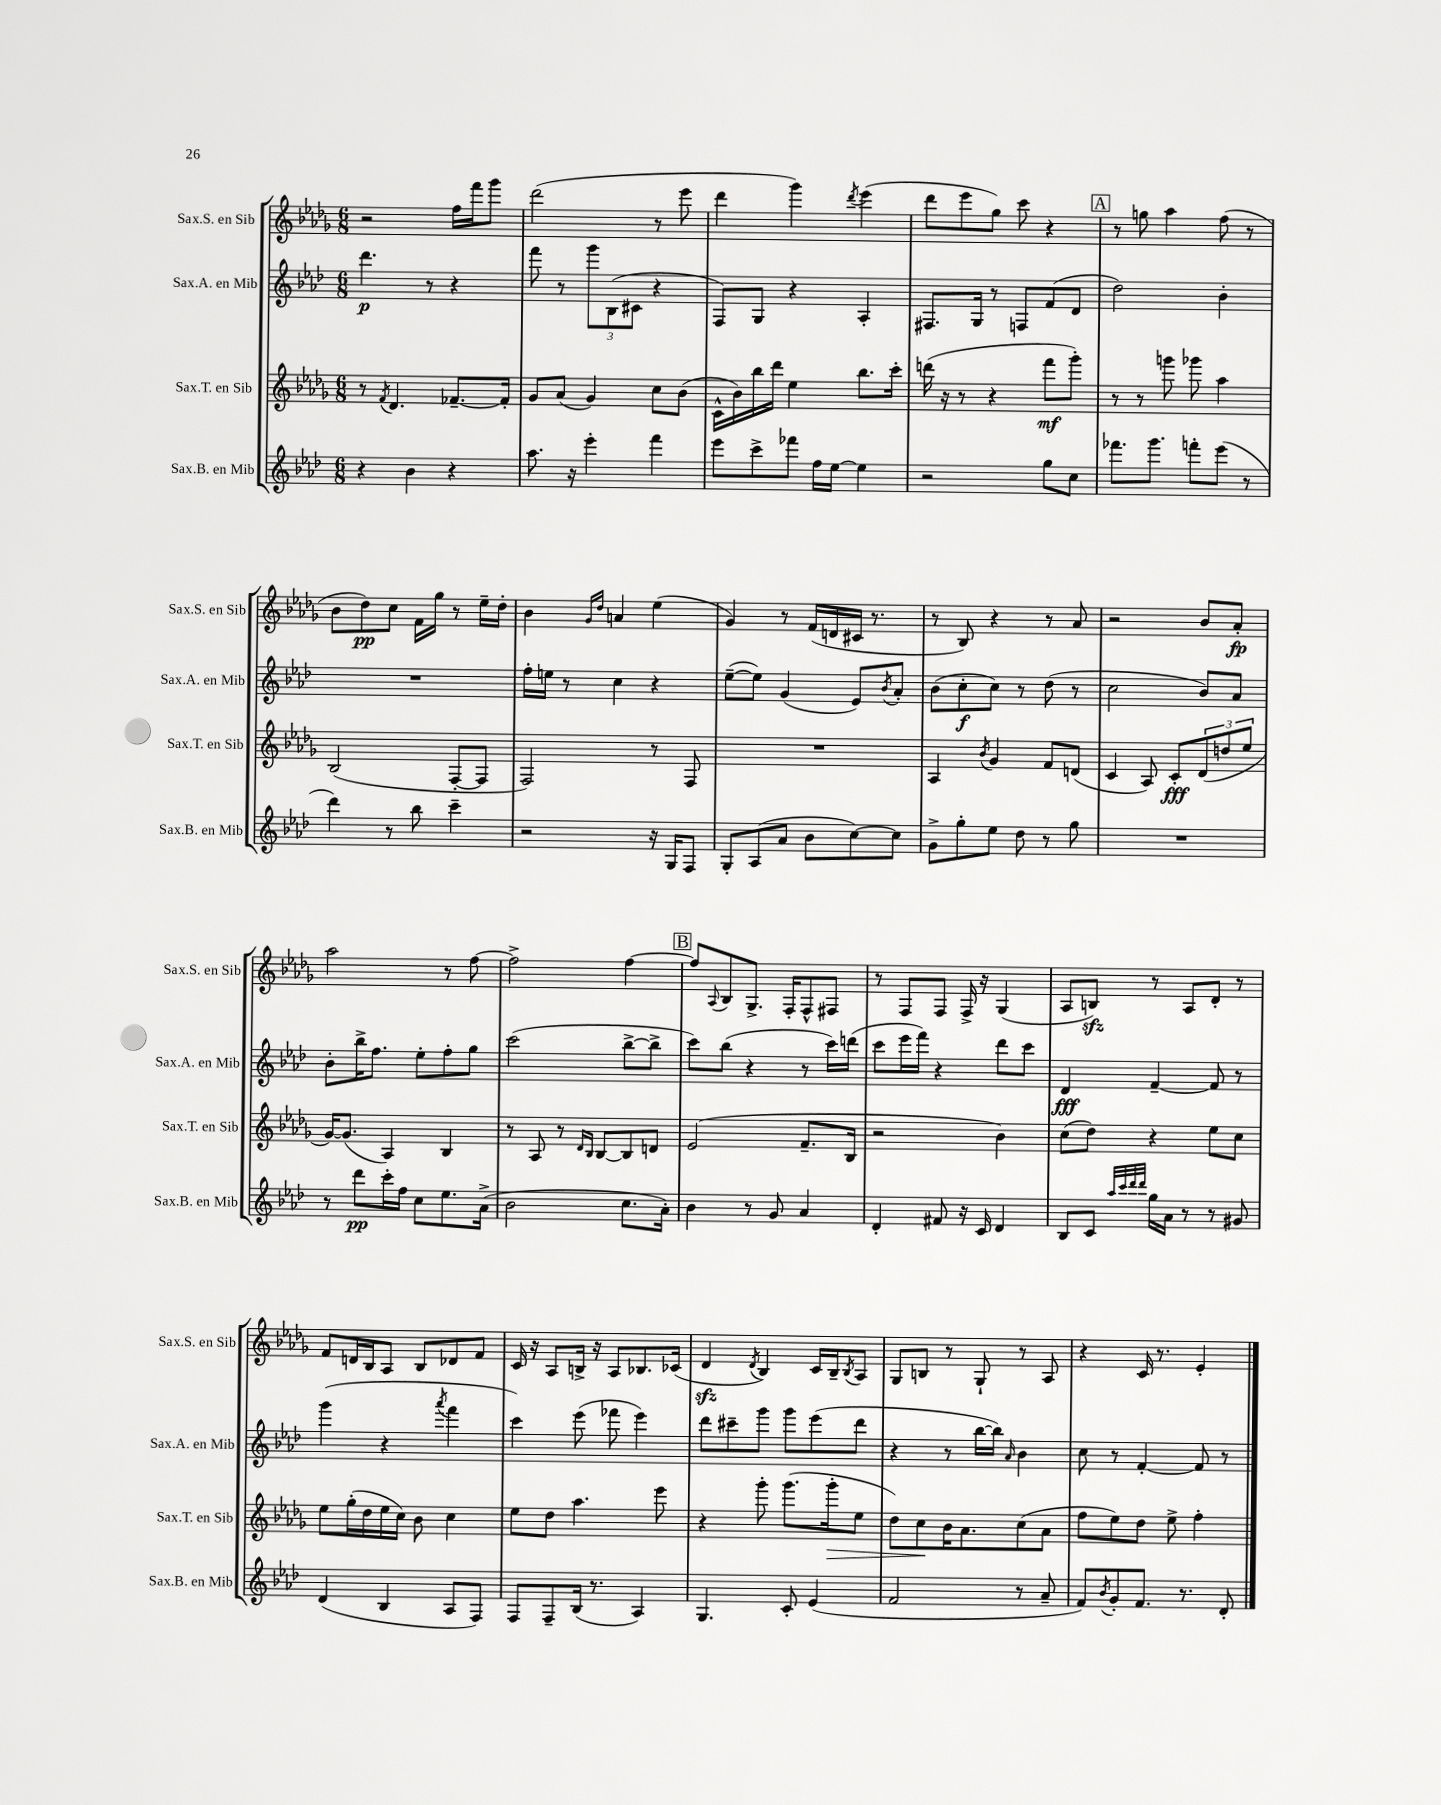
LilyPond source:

<<
\new StaffGroup <<
\new Staff = "s0" \with { instrumentName = "Sax.S. en Sib" shortInstrumentName = "Sax.S. en Sib" } {
    \clef treble \key des \major \numericTimeSignature \time 6/8
    r2 f''16 f'''16 ges'''8 |
    des'''2( r8 ees'''8 |
    des'''4 ges'''4) \acciaccatura { des'''8 } ees'''4( |
    des'''8 ees'''8 ges''8) c'''8 r4 |
    \mark \markup { \box "A" } r8 g''8 aes''4 f''8( r8 |
    bes'8 des''8\pp) c''8 f'16 ges''16 r8 ees''16-- des''16-. |
    bes'4 \grace { ges'16 des''16 } a'4 ees''4( |
    ges'4) r8 f'16( d'16 cis'16 r8. |
    r8 bes8) r4 r8 aes'8 |
    r2 bes'8 aes'8-.\fp |
    aes''2 r8 f''8~ |
    f''2-> f''4~ |
    \mark \markup { \box "B" } f''8 \appoggiatura { aes8 } bes8 ges8.-> f16-. f8-^ fis8 |
    r8 f8 f8 f16-> r16 ges4( |
    aes8 b8\sfz) r8 aes8 des'8-. r8 |
    f'8 d'16 bes16 aes8 bes8 des'8 f'8 |
    c'16 r16 aes8 b16-> r16 aes8 bes8. ces'16( |
    des'4\sfz \acciaccatura { des'8 } bes4) c'16 bes16-- \acciaccatura { bes8 } aes8 |
    ges8 b8 r8 ges8-! r8 aes8 |
    r4 c'16 r8. ees'4-. \bar "|." |
}
\new Staff = "s1" \with { instrumentName = "Sax.A. en Mib" shortInstrumentName = "Sax.A. en Mib" } {
    \clef treble \key aes \major \numericTimeSignature \time 6/8
    des'''4.\p r8 r4 |
    f'''8 r8 \tuplet 3/2 { g'''8 bes8( cis'8 } r4 |
    f8) g8 r4 aes4-. |
    fis8. g16 r8 f8 f'8( des'8 |
    \mark \markup { \box "A" } des''2) bes'4-. |
    R2. |
    f''16-. e''16 r8 c''4 r4 |
    ees''8~--( ees''8) g'4( ees'8) \acciaccatura { bes'8 } aes'8-. |
    bes'8( c''8-.\f c''8) r8 des''8( r8 |
    c''2 bes'8) aes'8 |
    bes'8-. bes''16-> f''8. ees''8-. f''8-. g''8 |
    c'''2( bes''8~-> bes''8-> |
    \mark \markup { \box "B" } c'''8) bes''8( r4 r8 c'''16) d'''16( |
    c'''8 ees'''16 f'''16) r4 des'''8 c'''8 |
    des'4\fff f'4~-- f'8 r8 |
    g'''4( r4 \acciaccatura { aes'''8 } f'''4 |
    c'''4) ees'''8( fes'''8 ees'''4) |
    des'''8 cis'''8-- g'''8 g'''8 ees'''8( des'''8 |
    r4 r8 bes''16~ bes''16) \grace { aes'16 } bes'4 |
    c''8 r8 f'4~-. f'8 r8 \bar "|." |
}
\new Staff = "s2" \with { instrumentName = "Sax.T. en Sib" shortInstrumentName = "Sax.T. en Sib" } {
    \clef treble \key des \major \numericTimeSignature \time 6/8
    r8 \acciaccatura { f'8 } des'4. fes'8.~-- fes'16-. |
    ges'8 aes'8( ges'4) c''8 bes'8( |
    c'16-^ bes'16) bes''16 des'''16 ees''4 bes''8. c'''16-. |
    d'''16( r16 r8 r4 f'''8\mf ges'''8-.) |
    \mark \markup { \box "A" } r8 r8 g'''8 ges'''8 aes''4 |
    bes2( f8~-. f8 |
    f2) r8 f8 |
    R2. |
    aes4 \acciaccatura { bes'8 } ges'4 f'8 d'8( |
    c'4 aes8) c'8-.\fff \tuplet 3/2 { des'8( d''8 ees''8 } |
    ges'16~) ges'8.( aes4) bes4 |
    r8 aes8 r8 \grace { des'16 bes16 } bes8~ bes8 d'8 |
    \mark \markup { \box "B" } ees'2( f'8.-- bes16 |
    r2 bes'4) |
    c''8( des''8) r4 ees''8 c''8 |
    ees''8 ges''16-.( des''16 ees''16 c''16) bes'8 c''4 |
    ees''8 des''8 aes''4. ees'''8 |
    r4 ges'''8-. ges'''8.( ges'''16-.\> ees''8 |
    des''8) c''8\! bes'16 aes'8. c''8( aes'8 |
    f''8 ees''8) des''8 ees''8-> f''4-. \bar "|." |
}
\new Staff = "s3" \with { instrumentName = "Sax.B. en Mib" shortInstrumentName = "Sax.B. en Mib" } {
    \clef treble \key aes \major \numericTimeSignature \time 6/8
    r4 bes'4 r4 |
    aes''8. r16 ees'''4-. f'''4 |
    ees'''8 c'''8-> fes'''8 f''16 ees''16~ ees''4 |
    r2 g''8 c''8 |
    \mark \markup { \box "A" } fes'''8. g'''8. f'''8-. ees'''8( r8 |
    des'''4) r8 bes''8 c'''4-- |
    r2 r16 g16 f8 |
    g8-. aes8( aes'8 bes'8 c''8~) c''8 |
    g'8-> g''8-. ees''8 des''8 r8 g''8 |
    R2. |
    r8 des'''8\pp c'''16-. f''16 c''8 ees''8. aes'16->( |
    bes'2 c''8. aes'16-.) |
    \mark \markup { \box "B" } bes'4 r8 g'8 aes'4 |
    des'4-. fis'8 r16 c'16 des'4 |
    bes8 c'8 \grace { aes''32 c'''32 des'''32 des'''32 } g''16 aes'16 r8 r8 gis'8 |
    des'4( bes4 aes8 f8) |
    f8 f8-- bes16( r8. aes4) |
    g4. c'8-. ees'4( |
    f'2 r8 aes'8-- |
    f'8) \acciaccatura { bes'8 } g'8-. f'8. r8. des'8-. \bar "|." |
}
>>
>>
\layout { \context { \Score \remove "Bar_number_engraver" } }
